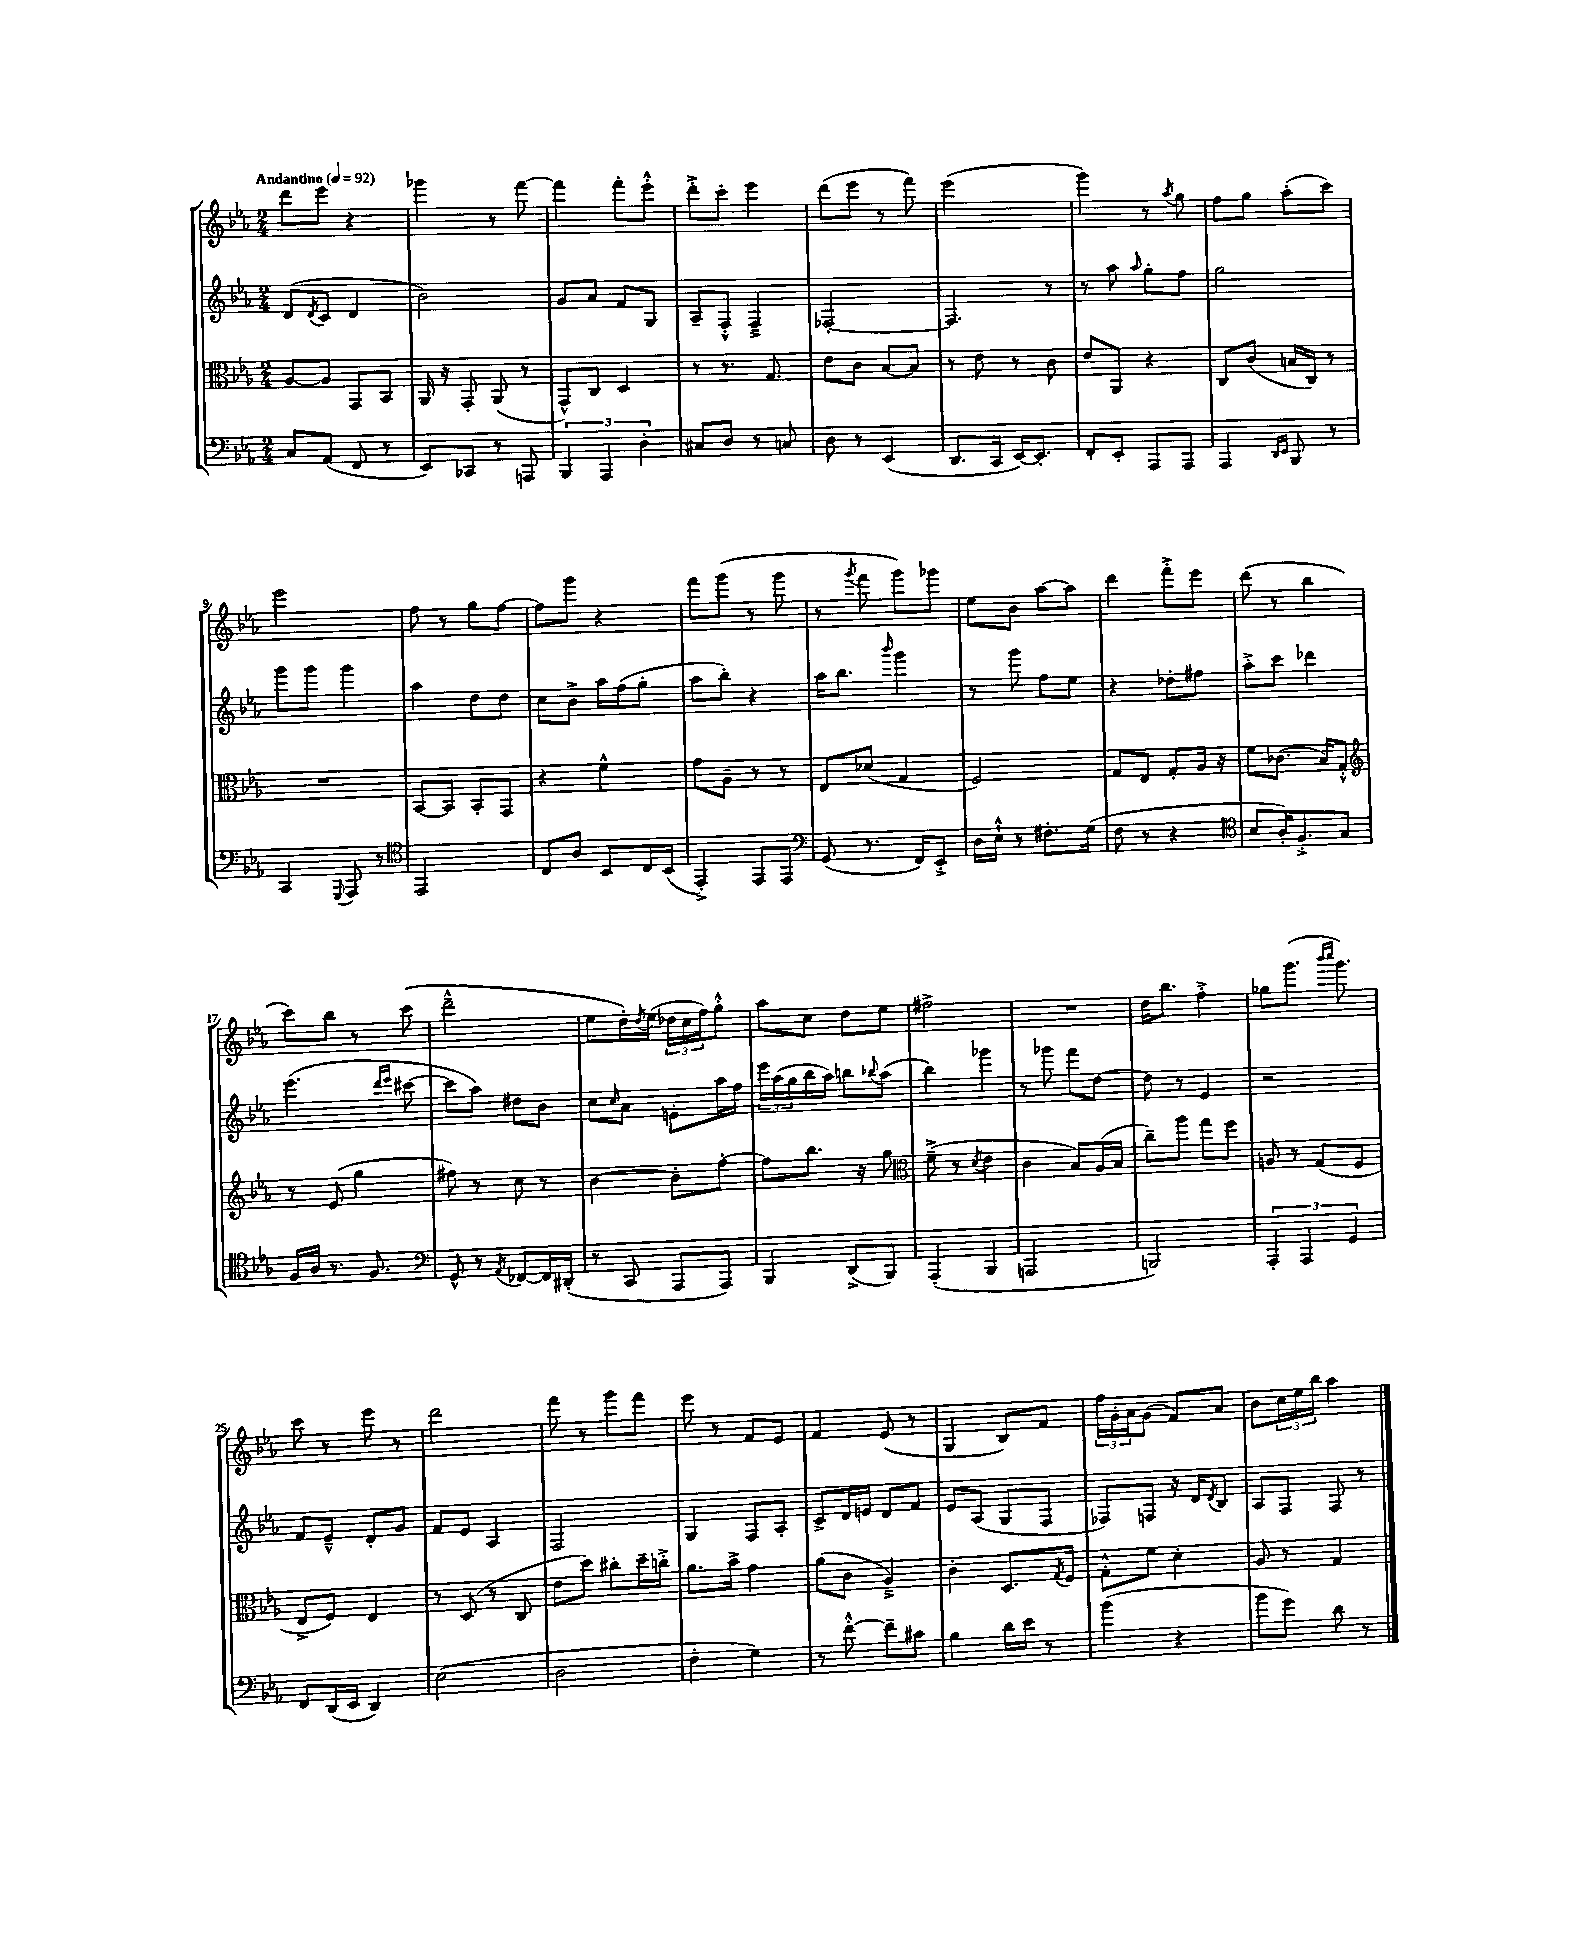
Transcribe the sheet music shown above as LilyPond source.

<<
\new StaffGroup <<
\new Staff = "s0" {
    \clef treble \key ees \major \numericTimeSignature \time 2/4 \tempo "Andantino" 4 = 92
    d'''8 ees'''8 r4 |
    ges'''4 r8 f'''8~ |
    f'''4 f'''8-. ees'''8-.-^ |
    d'''8-.-> c'''8-. ees'''4 |
    d'''8( ees'''8 r8 f'''8) |
    ees'''2( |
    g'''4) r8 \acciaccatura { aes''8 } g''8 |
    f''8 g''8 aes''8-.( c'''8) |
    ees'''2 |
    f''8 r8 g''8 f''8~ |
    f''8 g'''8 r4 |
    f'''8 g'''8( r8 g'''8 |
    r8 \acciaccatura { g'''8 } f'''8 g'''8) ges'''8 |
    ees''8 bes'8 aes''8~ aes''8 |
    d'''4 f'''8-.-> ees'''8 |
    d'''8( r8 bes''4 |
    c'''8) bes''8 r8 c'''8( |
    d'''2---^ |
    ees''8 d''16-.) \acciaccatura { d''8 } ees''16( \tuplet 3/2 { des''16 c''16 f''16) } g''8-.-^ |
    aes''8 c''8 d''8 ees''8 |
    fis''2-> |
    R2 |
    d''16 bes''8. f''4-.-> |
    ges''8 g'''8.( \grace { bes'''16 c''''16 } g'''8.) |
    c'''8 r8 ees'''8 r8 |
    d'''2 |
    f'''8 r8 g'''8 f'''8 |
    ees'''8 r8 f'8 ees'8 |
    f'4 ees'8( r8 |
    g4 bes8) f'8 |
    \tuplet 3/2 { f''16 g'16-. aes'16 } g'8( f'8) aes'8 |
    bes'8 \tuplet 3/2 { c''16 ees''16 bes''16 } aes''4 \bar "|." |
}
\new Staff = "s1" {
    \clef treble \key ees \major \numericTimeSignature \time 2/4
    d'8( \acciaccatura { d'8 } c'8 d'4 |
    bes'2) |
    g'8 aes'8 f'8 g8 |
    aes8-- f8-.-^ f4---> |
    fes2~-. |
    fes4. r8 |
    r8 aes''8 \grace { aes''16 } g''8-. f''8 |
    g''2 |
    g'''8 g'''8 g'''4 |
    aes''4 d''8 d''8 |
    c''8 bes'8-> aes''16 f''16( g''8-. |
    aes''8 bes''8-.) r4 |
    aes''16 bes''8. \grace { bes'''16 } g'''4 |
    r8 g'''8 f''8 ees''8 |
    r4 des''8-. fis''8 |
    aes''8-.-> c'''8 des'''4 |
    ees'''4.( \grace { d'''16 ees'''16 } cis'''8~ |
    cis'''8 aes''8) dis''8 bes'8 |
    c''8 \grace { c''16 } aes'8 e'8-. aes''16 f''16 |
    \tuplet 3/2 { ees'''16 aes''16( g''16 } bes''16 aes''16) b''8 \appoggiatura { bes''8 } aes''8( |
    bes''4) ges'''4 |
    r8 ges'''8 f'''8 d''8~ |
    d''8 r8 ees'4 |
    r2 |
    f'8 ees'8---^ d'8-. g'8 |
    f'8 ees'8 aes4 |
    f2 |
    g4 f8 aes8-. |
    c'8-> d'16 e'16 d'8 f'8 |
    ees'8 aes8( g8 f8 |
    fes8) f8 r16 d'16 \acciaccatura { d'8 } bes8 |
    aes8 f8 f8 r8 \bar "|." |
}
\new Staff = "s2" {
    \clef alto \key ees \major \numericTimeSignature \time 2/4
    aes8~ aes8 g,8 bes,8 |
    aes,16 r16 g,8-. aes,8( r8 |
    g,8-^) c8 d4 |
    r8 r8. g8. |
    ees'8 c'8 bes8~ bes8 |
    r8 ees'8 r8 c'8 |
    ees'8 aes,8 r4 |
    c8 c'8( b16 c16) r8 |
    R2 |
    bes,8~ bes,8 bes,8-. g,8 |
    r4 f'4-^ |
    g'8 aes8-- r8 r8 |
    ees8 des'8( g4 |
    f2) |
    g8 ees8 g8-. aes16 r16 |
    f'8 ces'8.( bes16) g8-.-^ |
    \clef treble r8 ees'8( g''4 |
    fis''8) r8 c''8 r8 |
    bes'4~ bes'8-. f''8~-. |
    f''8 bes''8. r16 g''8 |
    \clef alto f'8--->( r8 \acciaccatura { d'8 } ees'4 |
    c'4 bes8) aes16( bes16 |
    c''8--) aes''8 g''8 f''8 |
    a8 r8 g8( f8 |
    ees8-> f8) ees4 |
    r8 d8( r8 c8 |
    ees'8 d''8) cis''8-. d''16-- c''16-.-> |
    aes'8. bes'16-> g'4 |
    aes'8( c'8 aes4--->) |
    c'4-. d8. \acciaccatura { g8 } f16 |
    g8-.-^ f'8 d'4-. |
    aes8 r8 g4 \bar "|." |
}
\new Staff = "s3" {
    \clef bass \key ees \major \numericTimeSignature \time 2/4
    c8 aes,8( f,8 r8 |
    ees,8) ces,8 r8 a,,8 |
    \tuplet 3/2 { bes,,4 aes,,4 d4-. } |
    cis8 d8 r8 c8 |
    d8 r8 ees,4( |
    d,8. c,16 ees,16~) ees,8.-. |
    f,8-. ees,8-. aes,,8 aes,,8 |
    aes,,4 \grace { d,16 ees,16 } bes,,8 r8 |
    c,4 \appoggiatura { g,,8 } aes,,8 r8 |
    \clef tenor ees,2 |
    c8 aes8 bes,8 c16 bes,16( |
    ees,4-.->) ees,8 ees,8 |
    \clef bass g,8( r8. f,16) ees,8-.-> |
    d16 ees16-!-^ r8 fis8.-. g16( |
    f8 r8 r4 |
    \clef tenor bes8 aes16-.) f8.-.-> g8 |
    f16 aes16 r8. f8. |
    \clef bass g,8-^ r8 \acciaccatura { aes,8 } fes,8~ fes,16 dis,16-.( |
    r8 c,8 aes,,8 aes,,8) |
    bes,,4 d,8->( bes,,8) |
    aes,,4-.( bes,,4 |
    a,,2 |
    b,,2) |
    \tuplet 3/2 { aes,,4-. aes,,4 g,4 } |
    f,8 d,16( ees,16 d,4) |
    ees2( |
    d2 |
    f4-. g4) |
    r8 f'8~-.-^ f'8-- cis'8 |
    bes4 d'16 ees'16 r8 |
    bes'4( r4 |
    bes'8 g'8) d'8 r8 \bar "|." |
}
>>
>>
